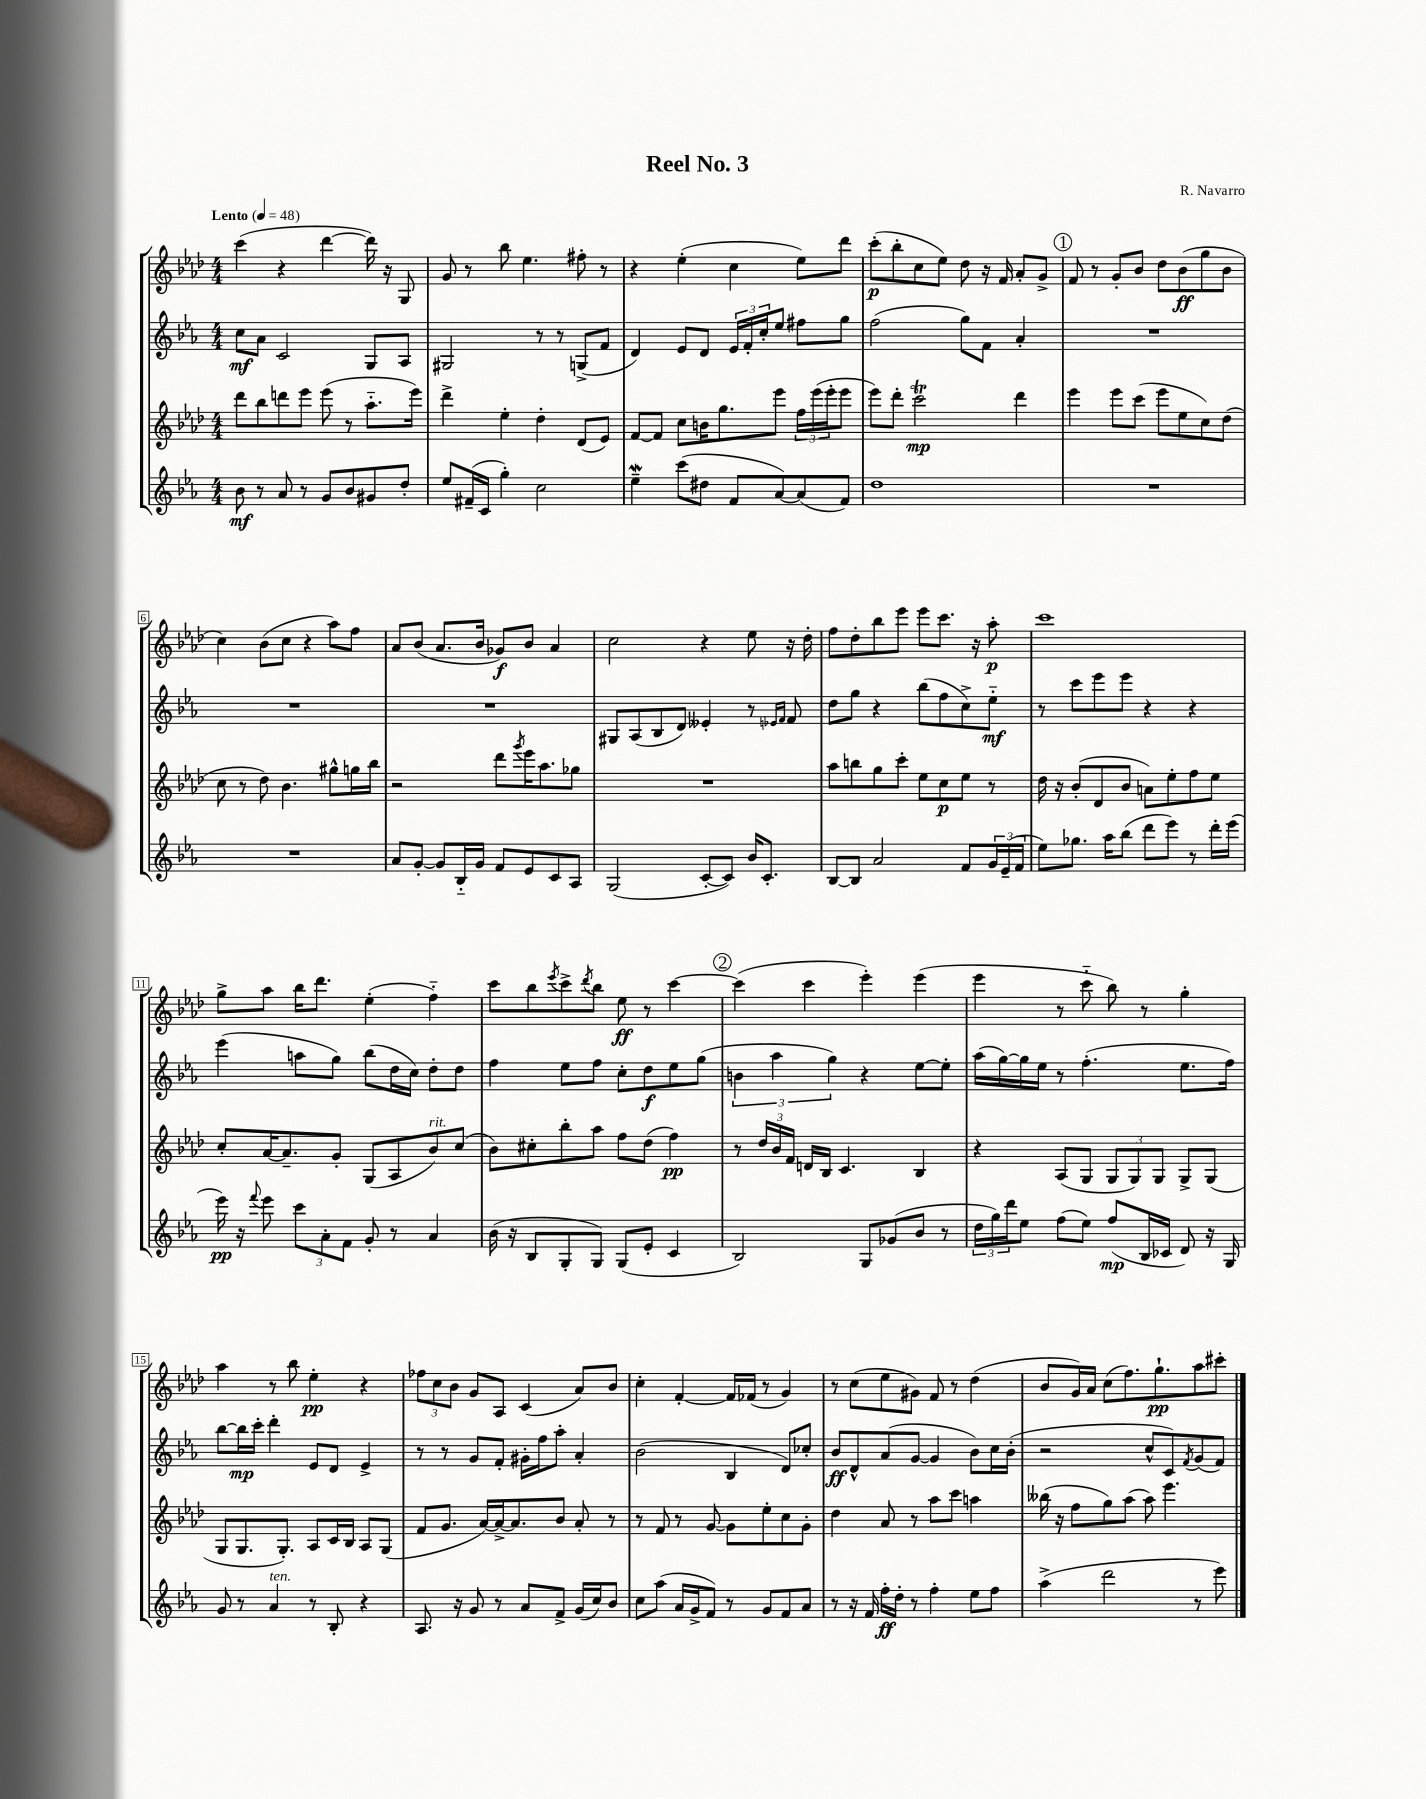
\header { title = "Reel No. 3" composer = "R. Navarro" }
<<
\new StaffGroup <<
\new Staff = "s0" {
    \clef treble \key aes \major \numericTimeSignature \time 4/4 \tempo "Lento" 4 = 48
    c'''4( r4 des'''4~ des'''16) r16 g8 |
    g'8 r8 bes''8 ees''4. fis''8-. r8 |
    r4 ees''4-.( c''4 ees''8) des'''8 |
    c'''8-.\p( bes''8-. c''8 ees''8) des''8 r16 f'16 aes'8-. g'8-> |
    \mark \markup { \circle "1" } f'8 r8 g'8-. bes'8 des''8 bes'8\ff( g''8 bes'8 |
    c''4) bes'8( c''8 r4 aes''8) f''8 |
    aes'8 bes'8( aes'8. bes'16 ges'8\f) bes'8 aes'4 |
    c''2 r4 ees''8 r16 des''16-. |
    f''8 des''8-. bes''8 ees'''8 ees'''8 c'''8. r16 aes''8-.\p |
    c'''1 |
    g''8-> aes''8 bes''16 des'''8. ees''4-.( f''4-_) |
    c'''8 bes''8 \acciaccatura { ees'''8 } c'''8-> \acciaccatura { des'''8 } bes''8 ees''8\ff r8 c'''4~ |
    \mark \markup { \circle "2" } c'''4( c'''4 ees'''4-.) ees'''4( |
    ees'''4 r8 c'''8-_ bes''8) r8 g''4-. |
    aes''4 r8 bes''8 ees''4-.\pp r4 |
    \tuplet 3/2 { fes''8 c''8 bes'8 } g'8 aes8 c'4( aes'8) bes'8 |
    c''4-. f'4~-. f'16 fes'16( r8 g'4) |
    r8 c''8( ees''8 gis'8) f'8 r8 des''4( |
    bes'8 g'16) aes'16 c''8( f''8.) g''8.-!\pp aes''8 cis'''8-. \bar "|." |
}
\new Staff = "s1" {
    \clef treble \key ees \major \numericTimeSignature \time 4/4
    c''8\mf aes'8 c'2 g8 aes8 |
    gis2 r8 r8 g8->( f'8 |
    d'4) ees'8 d'8 \tuplet 3/2 { ees'16 f'16-. c''16-. } ees''8 fis''8 g''8 |
    f''2( g''8) f'8 aes'4-. |
    \mark \markup { \circle "1" } R1 |
    R1 |
    R1 |
    gis8 aes8( bes8 d'8) eeses'4-. r8 \grace { ees'16 f'16 } f'8 |
    d''8 g''8 r4 bes''8( f''8 c''8->) ees''8-_\mf |
    r8 c'''8 ees'''8 ees'''8 r4 r4 |
    ees'''4( a''8 g''8) bes''8( d''16 c''16) d''8-. d''8 |
    f''4 ees''8 f''8 c''8-. d''8\f ees''8 g''8( |
    \mark \markup { \circle "2" } \tuplet 3/2 { b'4 aes''4 g''4) } r4 ees''8~ ees''8-. |
    aes''16( g''16~) g''16 ees''16 r8 f''4.-.( ees''8. f''16) |
    bes''8~ bes''16\mp c'''16-. d'''4-. ees'8 d'8 ees'4-> |
    r8 r8 g'8 f'8-. gis'16-. f''16 aes''8-. aes'4-. |
    bes'2( bes4 d'8) ces''8-. |
    bes'8\ff d'8-^ aes'8( g'8~ g'4 bes'8) c''16 bes'16-.( |
    r2 c''8-^ c'8) \acciaccatura { f'8 } g'8( f'8) \bar "|." |
}
\new Staff = "s2" {
    \clef treble \key aes \major \numericTimeSignature \time 4/4
    des'''8 bes''8 d'''8 ees'''8 ees'''8( r8 aes''8.-_ ees'''16) |
    des'''4-> ees''4-. des''4-. des'8( ees'8) |
    f'8~ f'8 c''8 b'16 g''8. ees'''8 \tuplet 3/2 { f''16 ees'''16( ees'''16-. } ees'''8 |
    ees'''8) des'''8-. c'''2\trill\mp des'''4 |
    \mark \markup { \circle "1" } ees'''4 ees'''8 c'''8( ees'''8 ees''8 c''8) des''8( |
    c''8 r8 des''8) bes'4. gis''8-^ g''16 bes''16 |
    r2 des'''8 \acciaccatura { g'''8 } ees'''16 aes''8. ges''8 |
    R1 |
    aes''8 b''8 g''8 c'''8-. ees''8 c''8\p ees''8 r8 |
    des''16 r16 bes'8-.( des'8 bes'8 a'8) ees''8-. f''8 ees''8 |
    c''8-. aes'16~ aes'8.-- g'8-. g8( aes8 bes'8^\markup { \italic "rit." }) c''8( |
    bes'8) cis''8-. bes''8-. aes''8 f''8 des''8( f''4\pp) |
    \mark \markup { \circle "2" } r8 \tuplet 3/2 { des''16 bes'16 f'16 } d'16 bes16 c'4. bes4 |
    r4 aes8( g8 \tuplet 3/2 { g8 g8) g8 } g8-> g8( |
    g8 g8. g8.-.) aes8 c'16 bes16 aes8 g8( |
    f'8 g'8. aes'16~) aes'16~-> aes'8. bes'8 aes'8-. r8 |
    r8 f'8 r8 g'8~ g'8 ees''8-. c''8 g'8-. |
    des''4 aes'8 r8 aes''8 c'''8 a''4 |
    beses''16( r16 f''8 g''8) aes''8( aes''8) ees'''4. \bar "|." |
}
\new Staff = "s3" {
    \clef treble \key ees \major \numericTimeSignature \time 4/4
    bes'8\mf r8 aes'8 r8 g'8 bes'8 gis'8 d''8-. |
    ees''8 fis'16--( c'16 g''4-.) c''2 |
    ees''4--\mordent c'''8( dis''8 f'8 aes'8~) aes'8( f'8) |
    d''1 |
    \mark \markup { \circle "1" } R1 |
    R1 |
    aes'8 g'8~-. g'8 bes16-_ g'16 f'8 ees'8 c'8 aes8 |
    g2( c'8~-. c'8) bes'16 c'8.-. |
    bes8~ bes8 aes'2 f'8 \tuplet 3/2 { g'16 ees'16--( f'16 } |
    ees''8) ges''8. aes''16 bes''8( d'''8 ees'''8) r8 d'''16-. ees'''16( |
    ees'''16\pp) r16 \appoggiatura { f'''8 } ees'''8 \tuplet 3/2 { c'''8 aes'8-. f'8 } g'8-. r8 aes'4 |
    bes'16( r16 bes8 g8-. g8) g8( ees'8-. c'4 |
    \mark \markup { \circle "2" } bes2) g8 ges'8( bes'8 r8 |
    \tuplet 3/2 { d''16 g''16) d'''16 } ees''8 f''8( ees''8) f''8\mp( bes16 ces'16 d'8) r16 g16 |
    g'8 r8 aes'4^\markup { \italic "ten." } r8 bes8-. r4 |
    aes8. r16 g'8 r8 aes'8 f'8-> g'16( c''16) bes'8 |
    c''8 aes''8( aes'16 g'16-> f'8) r8 g'8 f'8 aes'8 |
    r8 r16 f'16 f''16-.\ff d''16-. r8 f''4-. ees''8 f''8 |
    aes''4->( d'''2 r8 ees'''8) \bar "|." |
}
>>
>>
\layout { \context { \Score \override BarNumber.stencil = #(make-stencil-boxer 0.1 0.3 ly:text-interface::print) } }
